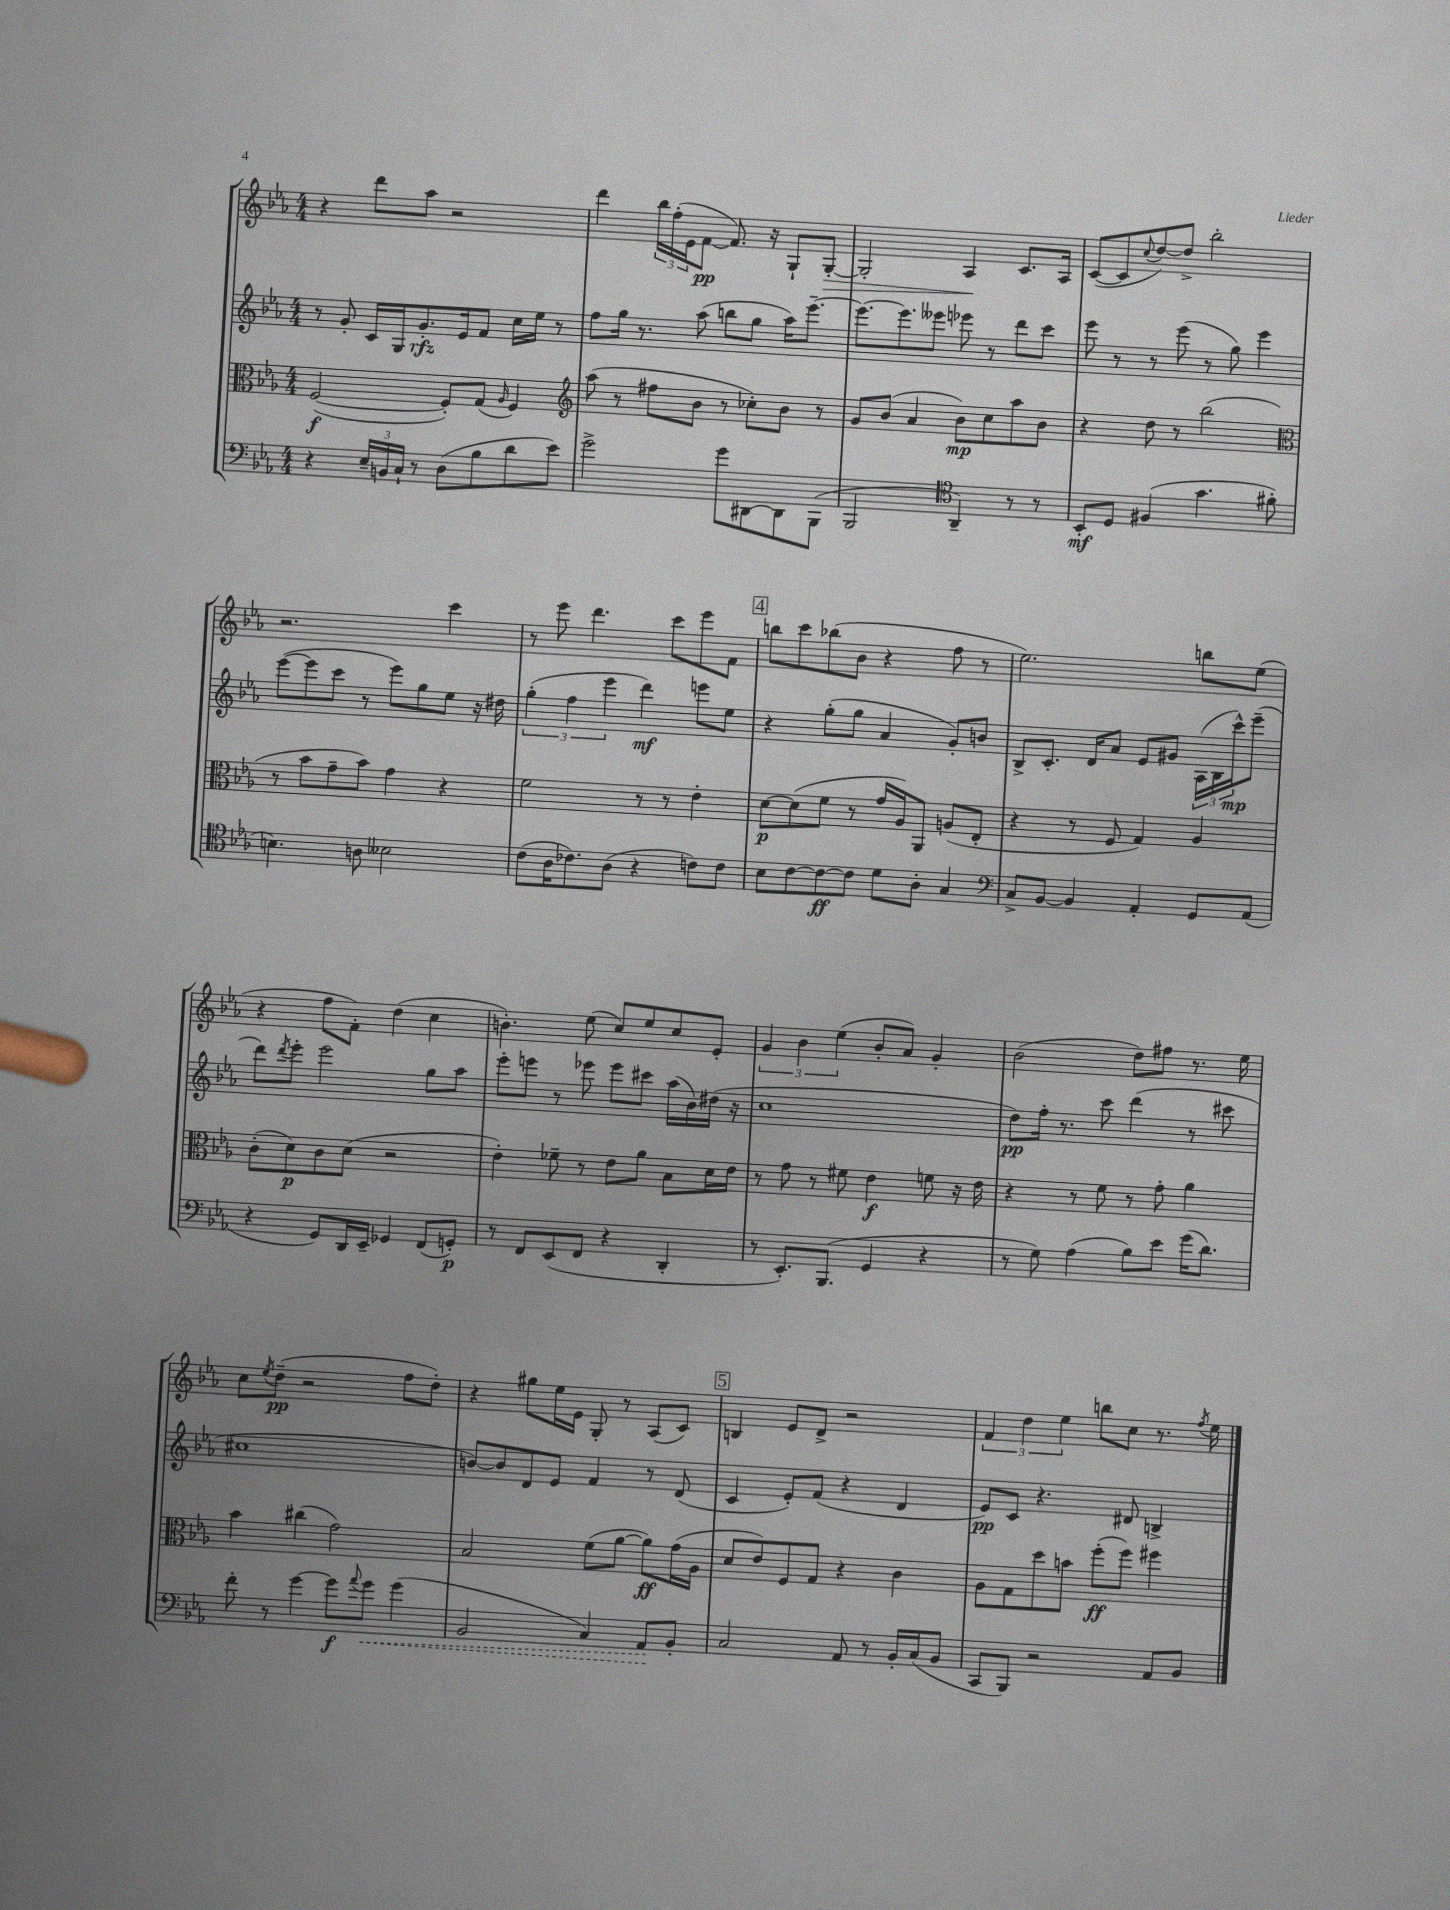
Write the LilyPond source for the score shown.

<<
\new StaffGroup <<
\new Staff = "s0" {
    \clef treble \key ees \major \numericTimeSignature \time 4/4
    r4 d'''8 aes''8 r2 |
    d'''4 \tuplet 3/2 { bes''16 f''16-.( ees'16 } f'8~\pp f'8.) r16 g8-! g8~-.\> |
    g2-. aes4\! c'8. aes16 |
    c'8~( c'8 \appoggiatura { c''8 } d''8~) d''8-> bes''2-. |
    r2. c'''4 |
    r8 ees'''8 d'''4. c'''8 ees'''8 f'8 |
    \mark \markup { \box "4" } b''8 c'''8 bes''8( bes'8 r4 f''8 r8 |
    ees''2.) b''8 ees''8( |
    r4 f''8 f'8-.) d''4( c''4 |
    b'4.-.) ees''8( c''8) ees''8 c''8 ees'8-. |
    \tuplet 3/2 { g'4 bes'4 ees''4( } bes'8-. aes'8) g'4-. |
    bes'2( d''8) fis''8 r8. ees''16 |
    c''8 \acciaccatura { ees''8 } d''8--\pp( r2 f''8 d''8-.) |
    r4 gis''8 ees''16 ees'16 g8-. r8 aes8( c'8) |
    \mark \markup { \box "5" } b4 ees'8 d'8-> r2 |
    \tuplet 3/2 { f'4 d''4 ees''4 } b''8 c''8 r8. \acciaccatura { f''8 } ees''16 \bar "|." |
}
\new Staff = "s1" {
    \clef treble \key ees \major \numericTimeSignature \time 4/4
    r8 g'8-. c'16 g16 g'8.-.\rfz ees'16 f'8 c''16 ees''16 r8 |
    f''8 g''16 r8. aes''8( b''8 g''8 aes''16) ees'''8.~-- |
    ees'''8.~ ees'''8. eeses'''8 ees'''8 r8 d'''8 c'''8 |
    ees'''8 r8 r8 ees'''8( r8 g''8) ees'''4 |
    ees'''8~( ees'''8 c'''8 r8 ees'''8) g''8 ees''8 r16 dis''16 |
    \tuplet 3/2 { g''4-.( f''4 ees'''4 } d'''4\mf) e'''8 ees''8 |
    \mark \markup { \box "4" } r4 g''8-.( g''8 aes'4 g'8-.) b'8 |
    bes8-> c'8.-. d'16 aes'8 ees'8 gis'8 \tuplet 3/2 { aes16( bes16 c'''16-^\mp) } ees'''8--( |
    d'''8) \acciaccatura { d'''8 } ees'''8-. ees'''2 g''8 aes''8 |
    ees'''8-. e'''8 r8 ees'''8 ees'''8 cis'''8 aes''16( bes'16) dis''16( r16 |
    c''1 |
    d''8\pp) f''16-. r8. c'''8 d'''4( r8 cis'''8 |
    cis''1 |
    b'8~) b'8 d'8 ees'8 f'4 r8 d'8( |
    \mark \markup { \box "5" } c'4 ees'8-.) f'8( r4 d'4 |
    ees'8\pp) c'8 r4. dis'8 b4-> \bar "|." |
}
\new Staff = "s2" {
    \clef alto \key ees \major \numericTimeSignature \time 4/4
    f2~\f( f8-.) g8( \grace { aes16 } f4) |
    \clef treble aes''8( r8 fis''8 bes'8 r8 ces''8-.) bes'8 r8 |
    g'8 bes'8( aes'4 bes'8\mp) c''8 aes''8 bes'8 |
    r4 d''8 r8 bes''2( |
    \clef alto r8 bes'8 g'8-- bes'8) g'4 r4 |
    f'2 r8 r8 ees'4-. |
    \mark \markup { \box "4" } d'8~\p d'8( f'8 r8 g'16 aes16) aes,8 a8( ees8-. |
    r4 r8 f8 g4) aes4 |
    c'8-.( d'8\p) c'8 d'8( r2 |
    ees'4-.) fes'8-- r8 ees'8 aes'8 bes8 d'16 ees'16 |
    r8 g'8 r8 fis'8 ees'4\f f'8 r16 ees'16 |
    r4 r8 f'8 r8 g'8-. aes'4 |
    bes'4 cis''4( g'2) |
    bes2 f'8( aes'8~ aes'8\ff) g'16( aes16 |
    \mark \markup { \box "5" } d'8 ees'8) f8 g8 r4 c'4 |
    aes8 g8 d''8 b'8 f''8-.\ff( f''8) fis''4 \bar "|." |
}
\new Staff = "s3" {
    \clef bass \key ees \major \numericTimeSignature \time 4/4
    r4 \tuplet 3/2 { ees16-- b,16 c16-! } r8 d8( bes8 d'8 ees'8) |
    g'2-> g'8 dis,8~ dis,8 bes,,8( |
    bes,,2 \clef tenor aes,4--) r8 r8 |
    bes,8-.\mf d8 fis4( g'4. fis'8-. |
    b4.) a8 beses2 |
    c'8( aes16 ces'8.) aes8( r4 c'8) c'8 |
    \mark \markup { \box "4" } bes8 c'8~ c'8~\ff c'8 d'8 aes8-. g4 |
    \clef bass c8-> bes,8~ bes,4 aes,4-. g,8 aes,8( |
    r4 g,8) d,16 ees,16-- ges,4 f,8( g,8-.\p) |
    r8 f,8 ees,8( f,8 r4 d,4-. |
    r8 ees,8.-.) bes,,8.( g,4 r4 |
    r8 g8) aes4( bes8) ees'8 g'16( d'8.) |
    f'8-. r8 g'4~ g'8\f \appoggiatura { aes'8 } \once \override Hairpin.style = #'dashed-line g'8\< g'4( |
    bes,2 c4) aes,8\! bes,8-. |
    \mark \markup { \box "5" } c2 aes,8 r8 bes,16-. c16( bes,8 |
    c,8 bes,,8) r2 aes,8 bes,8 \bar "|." |
}
>>
>>
\layout { \context { \Score \remove "Bar_number_engraver" } }
